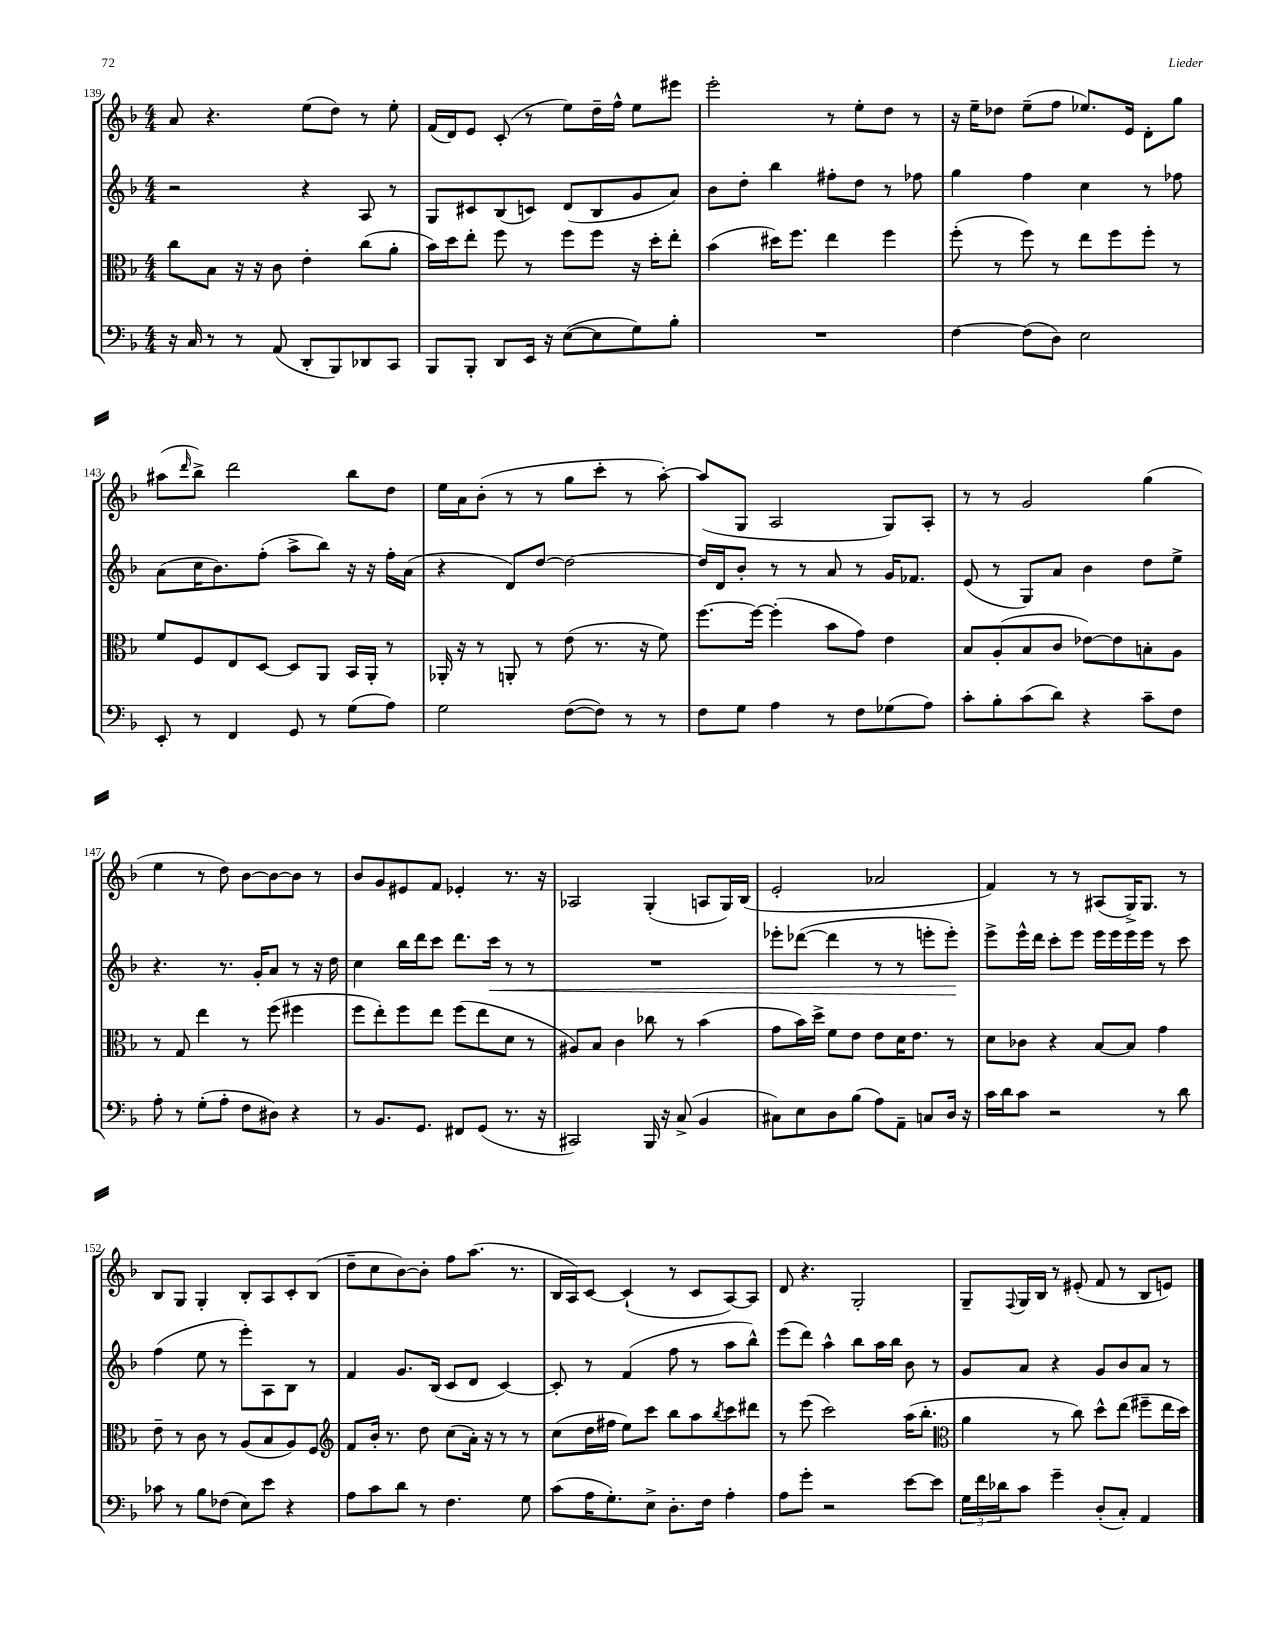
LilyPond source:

<<
\new StaffGroup <<
\new Staff = "s0" {
    \clef treble \key f \major \numericTimeSignature \time 4/4
    a'8 r4. e''8( d''8) r8 e''8-. |
    f'16( d'16) e'8 c'8-.( r8 e''8) d''16-- f''16-^ e''8 eis'''8 |
    e'''2-. r8 e''8-. d''8 r8 |
    r16 e''16-- des''8 e''8--( f''8 ees''8.) e'16 d'8-. g''8 |
    ais''8( \grace { d'''16 } bes''8->) d'''2 bes''8 d''8 |
    e''16 a'16 bes'8-.( r8 r8 g''8 c'''8-. r8 a''8~-.) |
    a''8( g8 a2 g8) a8-. |
    r8 r8 g'2 g''4( |
    e''4 r8 d''8) bes'8~ bes'8~ bes'8 r8 |
    bes'8 g'8 eis'8 f'8 ees'4-. r8. r16 |
    aes2 g4-.( a8 g16) bes16( |
    e'2-. aes'2 |
    f'4) r8 r8 ais8( g16->) g8. r8 |
    bes8 g8 g4-. bes8-. a8 c'8-. bes8( |
    d''8-- c''8 bes'8~) bes'8-. f''8 a''8.( r8. |
    bes16 a16) c'8~ c'4-!( r8 c'8 a8~) a8 |
    d'8 r4. g2-. |
    g8-- \appoggiatura { f8 } g16 bes16 r8 eis'8-.( f'8 r8 bes8 e'8) \bar "|." |
}
\new Staff = "s1" {
    \clef treble \key f \major \numericTimeSignature \time 4/4
    r2 r4 a8 r8 |
    g8 cis'8 bes8( c'8) d'8( bes8 g'8 a'8) |
    bes'8 d''8-. bes''4 fis''8-. d''8 r8 fes''8 |
    g''4 f''4 c''4 r8 fes''8 |
    a'8( c''16 bes'8.) f''8-.( a''8-> bes''8) r16 r16 f''16-. a'16( |
    r4 d'8) d''8~ d''2~ |
    d''16 d'16 bes'8-. r8 r8 a'8 r8 g'16 fes'8. |
    e'8( r8 g8) a'8 bes'4 d''8 e''8-> |
    r4. r8. g'16-. a'8 r8 r16 d''16 |
    c''4 bes''16 d'''16 c'''8 d'''8. c'''16\< r8 r8 |
    R1 |
    ees'''8-. des'''8~( des'''4 r8 r8 e'''8-. e'''8-.\!) |
    e'''8-> e'''16-^ d'''16 c'''8-. e'''8 e'''16 e'''16 e'''16 e'''16 r8 c'''8 |
    f''4( e''8 r8 e'''8-.) a8 bes8 r8 |
    f'4 g'8. bes16( c'8 d'8 c'4~) |
    c'8-. r8 f'4( f''8 r8 a''8 bes''8-^) |
    e'''8( d'''8) a''4-^ bes''8 a''16 bes''16 bes'8 r8 |
    g'8 a'8 r4 g'8 bes'8 a'8 r8 \bar "|." |
}
\new Staff = "s2" {
    \clef alto \key f \major \numericTimeSignature \time 4/4
    c''8 bes8 r16 r16 c'8 e'4-. c''8( a'8-. |
    bes'16) d''16 e''8-. f''8 r8 f''8 f''8 r16 d''16-. e''8-. |
    bes'4( dis''16) f''8. e''4 f''4 |
    f''8-.( r8 f''8) r8 e''8 f''8 f''8-. r8 |
    f'8 f8 e8 d8~ d8 a,8 bes,16 a,16-. r8 |
    aes,16-. r16 r8 a,8-. r8 e'8( r8. r16 f'8) |
    f''8.~ f''16~ f''4-.( bes'8 g'8) e'4 |
    bes8 a8-.( bes8 c'8 ees'8~) ees'8 b8-. a8 |
    r8 g8 e''4 r8 f''8( fis''4 |
    f''8 e''8-.) f''8 e''8 f''8( e''8 d'8 r8 |
    ais8) bes8 c'4 ces''8 r8 bes'4( |
    g'8 bes'16) d''16-> f'8 e'8 e'8 d'16 e'8. r8 |
    d'8 ces'8 r4 bes8~ bes8 g'4 |
    e'8-- r8 c'8 r8 a8( bes8 a8) f8 |
    \clef treble f'8 bes'16-. r8. d''8 c''8( a'16-.) r16 r8 r8 |
    c''8( d''16 fis''16 e''8) c'''8 bes''8 a''8 \acciaccatura { bes''8 } c'''8 dis'''8 |
    r8 e'''8( c'''2) a''16( bes''8.-. |
    \clef alto a'4 r8 c''8) d''8-^ e''8( fis''8-- e''16 d''16) \bar "|." |
}
\new Staff = "s3" {
    \clef bass \key f \major \numericTimeSignature \time 4/4
    r16 c16 r8 r8 a,8( d,8-. bes,,8) des,8 c,8 |
    bes,,8 bes,,8-. d,8 e,16 r16 e8~( e8 g8) bes8-. |
    R1 |
    f4~ f8( d8) e2 |
    e,8-. r8 f,4 g,8 r8 g8( a8) |
    g2 f8~( f8) r8 r8 |
    f8 g8 a4 r8 f8 ges8( a8) |
    c'8-. bes8-. c'8( d'8) r4 c'8-- f8 |
    a8-. r8 g8-.( a8-. f8 dis8) r4 |
    r8 bes,8. g,8. fis,8 g,8( r8. r16 |
    cis,2) bes,,16 r16 c8->( bes,4 |
    cis8) e8 d8 bes8( a8) a,8-- c8 d16 r16 |
    c'16 d'16 c'8 r2 r8 d'8 |
    ces'8 r8 bes8 fes8( e8) e'8 r4 |
    a8 c'8 d'8 r8 f4. g8 |
    c'8( a16 g8.-.) e8-> d8.-. f16 a4-. |
    a8 g'8-. r2 e'8~ e'8 |
    \tuplet 3/2 { g16 f'16 des'16 } c'8 g'4-- d8-.( c8-.) a,4 \bar "|." |
}
>>
>>
\layout { \context { \Score currentBarNumber = #139 } }
